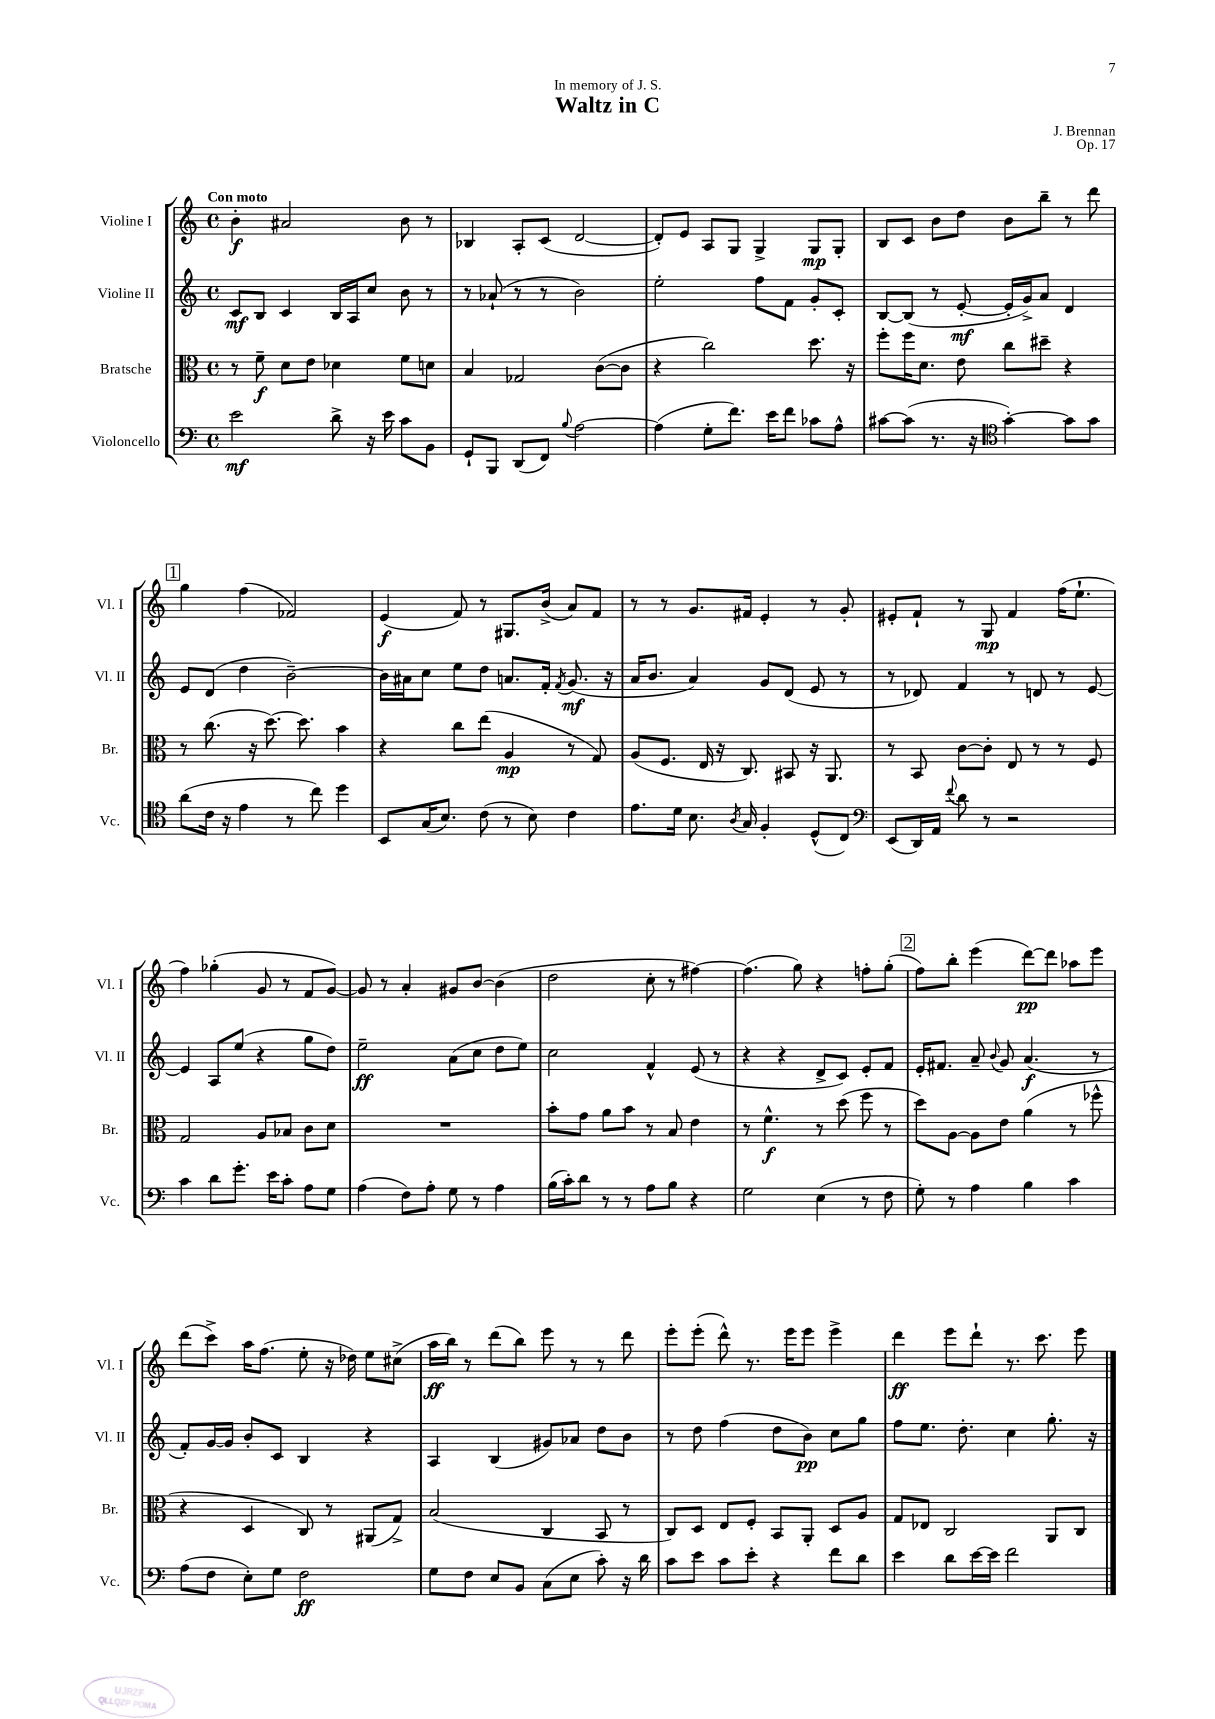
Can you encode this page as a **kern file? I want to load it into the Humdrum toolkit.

**kern	**dynam	**kern	**dynam	**kern	**dynam	**kern	**dynam
*part4	*part4	*part3	*part3	*part2	*part2	*part1	*part1
*staff4	*staff4	*staff3	*staff3	*staff2	*staff2	*staff1	*staff1
*I"Violoncello	*	*I"Bratsche	*	*I"Violine II	*	*I"Violine I	*
*I'Vc.	*	*I'Br.	*	*I'Vl. II	*	*I'Vl. I	*
*clefF4	*	*clefC3	*	*clefG2	*	*clefG2	*
*k[]	*	*k[]	*	*k[]	*	*k[]	*
*M4/4	*	*M4/4	*	*M4/4	*	*M4/4	*
*met(c)	*	*met(c)	*	*met(c)	*	*met(c)	*
=1	=1	=1	=1	=1	=1	=1	=1
!	!	!	!	!	!	!LO:TX:a:B:t=Con moto	!
2e\	mf	8r	.	8c/L	mf	4b'\	f
.	.	8f~\	f	8B/J	.	.	.
.	.	8d\L	.	4c/	.	2a#X/	.
.	.	8e\J	.	.	.	.	.
8d^\	.	4d-X\	.	16B/LL	.	.	.
.	.	.	.	16A/J	.	.	.
16r	.	.	.	8cc/J	.	.	.
16e\	.	.	.	.	.	.	.
8c\L	.	8f\L	.	8b\	.	8b\	.
8BB\J	.	8dn\J	.	8r	.	8r	.
=2	=2	=2	=2	=2	=2	=2	=2
8GG`/L	.	4B/	.	8r	.	4B-X/	.
8BBB/J	.	.	.	(8a-X`/	.	.	.
(8DD/L	.	2G-X/	.	8r	.	8A'/L	.
8FF/J)	.	.	.	8r	.	(8c/J	.
8qqB/	.	.	.	.	.	.	.
[2A\	.	.	.	2b\)	.	[2d/	.
.	.	([8c\L	.	.	.	.	.
.	.	8c\J]	.	.	.	.	.
=3	=3	=3	=3	=3	=3	=3	=3
(4A\]	.	4r	.	2ee'\	.	8d'/L])	.
.	.	.	.	.	.	8e/J	.
8G'\L	.	2cc\)	.	.	.	8A/L	.
8.f\J)	.	.	.	.	.	8G/J	.
.	.	.	.	8ff\L	.	4G^/	.
16e\KL	.	.	.	.	.	.	.
8f\J	.	.	.	8f\J	.	.	.
8c-X\L	.	8.dd\	.	8g'/L	.	8G/L	mp
8A^^\J	.	.	.	8c'/J	.	8G'/J	.
.	.	16r	.	.	.	.	.
=4	=4	=4	=4	=4	=4	=4	=4
[8c#X\L	.	8ff'\L	.	[8B/L	.	8B/L	.
(8c#\J]	.	16ff\K	.	(8B/J]	.	8c/J	.
.	.	8.d\J	.	.	.	.	.
8.r	.	.	.	8r	.	8b\L	.
.	.	8e\	.	[8e'/	mf	8dd\J	.
16r	.	.	.	.	.	.	.
*clefC4	*	*	*	*	*	*	*
[4g'\)	.	8cc\L	.	16e'/LL]	.	8b\L	.
.	.	.	.	16g^/J)	.	.	.
.	.	8dd#X~\J	.	8a/J	.	8bb~\J	.
8g\L]	.	4r	.	4d/	.	8r	.
8g\J	.	.	.	.	.	8ddd\	.
!!LO:LB:g=z
!!LO:REH:place=s1:t=1
=5	=5	=5	=5	=5	=5	=5	=5
(8a\L	.	8r	.	8e/L	.	4gg\	.
16c\Jk	.	(8.cc\	.	(8d/J	.	.	.
16r	.	.	.	.	.	.	.
4e\	.	.	.	4dd\	.	(4ff\	.
.	.	16r	.	.	.	.	.
.	.	[8.dd\)	.	.	.	.	.
8r	.	.	.	[2b~\)	.	2f-X/)	.
.	.	8.dd\]	.	.	.	.	.
8cc\)	.	.	.	.	.	.	.
4dd\	.	4b\	.	.	.	.	.
=6	=6	=6	=6	=6	=6	=6	=6
8BB/L	.	4r	.	16b\LL]	.	(4e/	f
.	.	.	.	16a#X\J	.	.	.
(16G/K	.	.	.	8cc\J	.	.	.
8.B/J)	.	.	.	.	.	.	.
.	.	8cc\L	.	8ee\L	.	8f/)	.
(8c\	.	(8ee\J	.	8dd\J	.	8r	.
8r	.	4A/	mp	8.an/L	.	8.G#X/L	.
8B\)	.	.	.	.	.	.	.
.	.	.	.	16f'/Jk	.	(16b^/Jk	.
.	.	.	.	8qf/	.	.	.
4c\	.	8r	.	(8.g/	mf	8a/L)	.
.	.	8G/)	.	.	.	8f/J	.
.	.	.	.	16r	.	.	.
=7	=7	=7	=7	=7	=7	=7	=7
8.e\L	.	(8A/L	.	16a/KL	.	8r	.
.	.	.	.	8.b/J	.	.	.
.	.	8.F/J	.	.	.	8r	.
16d\Jk	.	.	.	.	.	.	.
8.B\	.	.	.	4a/)	.	8.g/L	.
.	.	16E/	.	.	.	.	.
.	.	16r	.	.	.	.	.
8qA/	.	.	.	.	.	.	.
16G/	.	8.C/)	.	.	.	16f#X/Jk	.
4F'/	.	.	.	8g/L	.	4e'/	.
.	.	8BB#X/	.	(8d/J	.	.	.
(8D^^/L	.	16r	.	8e/	.	8r	.
.	.	8.AA/	.	.	.	.	.
8C/J)	.	.	.	8r	.	8g'/	.
=8	=8	=8	=8	=8	=8	=8	=8
*clefF4	*	*	*	*	*	*	*
(8EE/L	.	8r	.	8r	.	8e#X'/L	.
16DD/L)	.	8BB/	.	8d-X/)	.	8f`/J	.
16AA/JJ	.	.	.	.	.	.	.
8qqf/	.	.	.	.	.	.	.
8d\	.	[8c\L	.	4f/	.	8r	.
8r	.	8c'\J]	.	.	.	8G/	mp
2r	.	8E/	.	8r	.	4f/	.
.	.	8r	.	8dn/	.	.	.
.	.	8r	.	8r	.	(16ff\KL	.
.	.	.	.	.	.	8.ee`\J	.
.	.	8F/	.	[8e/	.	.	.
!!LO:LB:g=z
=9	=9	=9	=9	=9	=9	=9	=9
4c\	.	2G/	.	4e/]	.	4ff\)	.
8d\L	.	.	.	8A/L	.	(4gg-X'\	.
8.g'\J	.	.	.	(8ee/J	.	.	.
.	.	8A/L	.	4r	.	8g/	.
16e\KL	.	.	.	.	.	.	.
8c'\J	.	8B-X/J	.	.	.	8r	.
8A\L	.	8c\L	.	8gg\L	.	8f/L	.
8G\J	.	8d\J	.	8dd\J)	.	[8g/J)	.
=10	=10	=10	=10	=10	=10	=10	=10
(4A\	.	1r	.	2ee~\	ff	8g/]	.
.	.	.	.	.	.	8r	.
8F\L)	.	.	.	.	.	4a'/	.
8A'\J	.	.	.	.	.	.	.
8G\	.	.	.	(8a\L	.	8g#X/L	.
8r	.	.	.	8cc\J	.	[8b/J	.
4A\	.	.	.	8dd\L	.	(4b\]	.
.	.	.	.	8ee\J)	.	.	.
=11	=11	=11	=11	=11	=11	=11	=11
(16B\LL	.	8b'\L	.	2cc\	.	2dd\	.
16c'\J)	.	.	.	.	.	.	.
8d\J	.	8g\J	.	.	.	.	.
8r	.	8a\L	.	.	.	.	.
8r	.	8b\J	.	.	.	.	.
8A\L	.	8r	.	4f^^/	.	8cc'\	.
8B\J	.	8B/	.	.	.	8r	.
4r	.	4e\	.	(8e/	.	[4ff#X\)	.
.	.	.	.	8r	.	.	.
=12	=12	=12	=12	=12	=12	=12	=12
2G\	.	8r	.	4r	.	(4.ff#\]	.
.	.	4.f^^\	f	.	.	.	.
.	.	.	.	4r	.	.	.
.	.	.	.	.	.	8gg\)	.
(4E\	.	8r	.	8d^/L	.	4r	.
.	.	(8dd\	.	8c/J)	.	.	.
8r	.	8ff\	.	8e'/L	.	8ffn'\L	.
8F\	.	8r	.	8f/J	.	(8gg'\J	.
!!LO:REH:place=s1:t=2
=13	=13	=13	=13	=13	=13	=13	=13
8G'\)	.	8dd\L)	.	16e'/KL	.	8ff\L)	.
.	.	.	.	8.f#X/J	.	.	.
8r	.	[8A\J	.	.	.	8bb'\J	.
4A\	.	8A\L]	.	8a~/	.	(4eee\	.
.	.	.	.	8qqb/	.	.	.
.	.	8e\J	.	8g/	.	.	.
4B\	.	(4a\	.	(4.a/	f	[8ddd\L)	pp
.	.	.	.	.	.	8ddd\J]	.
4c\	.	8r	.	.	.	8aa-X\L	.
.	.	8ff-X^^\	.	8r	.	8eee\J	.
!!LO:LB:g=z
=14	=14	=14	=14	=14	=14	=14	=14
(8A\L	.	4r	.	8f'/L)	.	(8ddd\L	.
8F\J	.	.	.	[16g/L	.	8ccc^\J)	.
.	.	.	.	16g/JJ]	.	.	.
8E'\L)	.	4D/	.	8b'/L	.	16aa\KL	.
.	.	.	.	.	.	(8.ff\J	.
8G\J	.	.	.	8c/J	.	.	.
2F\	ff	8C/)	.	4B/	.	8ee'\	.
.	.	8r	.	.	.	16r	.
.	.	.	.	.	.	16dd-X\)	.
.	.	(8AA#X/L	.	4r	.	8ee\L	.
.	.	8G^/J)	.	.	.	(8cc#X^\J	.
=15	=15	=15	=15	=15	=15	=15	=15
8G\L	.	(2B/	.	4A/	.	16aa\LL	ff
.	.	.	.	.	.	16bb\JJ)	.
8F\J	.	.	.	.	.	8r	.
8E/L	.	.	.	(4B/	.	(8ddd\L	.
8BB/J	.	.	.	.	.	8bb\J)	.
(8C\L	.	4C/	.	8g#X/L)	.	8eee\	.
8E\J	.	.	.	8a-X/J	.	8r	.
8c'\)	.	8BB/	.	8dd\L	.	8r	.
16r	.	8r	.	8b\J	.	8ddd\	.
16d\	.	.	.	.	.	.	.
=16	=16	=16	=16	=16	=16	=16	=16
8c\L	.	8C/L)	.	8r	.	8eee'\L	.
8e\J	.	8D/J	.	8dd\	.	(8eee'\J	.
8c\L	.	8E/L	.	(4ff\	.	8ddd^^\)	.
8e'\J	.	8F'/J	.	.	.	8.r	.
4r	.	8BB/L	.	8dd\L	.	.	.
.	.	.	.	.	.	16eee\KL	.
.	.	8AA'/J	.	8b\J)	pp	8eee\J	.
8f\L	.	8D/L	.	8cc\L	.	4eee^\	.
8d\J	.	8A/J	.	8gg\J	.	.	.
=17	=17	=17	=17	=17	=17	=17	=17
4e\	.	8G/L	.	8ff\L	.	4ddd\	ff
.	.	8E-X/J	.	8.ee\J	.	.	.
8d\L	.	2C/	.	.	.	8eee\L	.
.	.	.	.	8.dd'\	.	.	.
[16e\L	.	.	.	.	.	8ddd`\J	.
16e\JJ]	.	.	.	.	.	.	.
2f\	.	.	.	4cc\	.	8.r	.
.	.	.	.	.	.	8.ccc\	.
.	.	8AA/L	.	8.gg'\	.	.	.
.	.	8C/J	.	.	.	8eee\	.
.	.	.	.	16r	.	.	.
==	==	==	==	==	==	==	==
*-	*-	*-	*-	*-	*-	*-	*-
